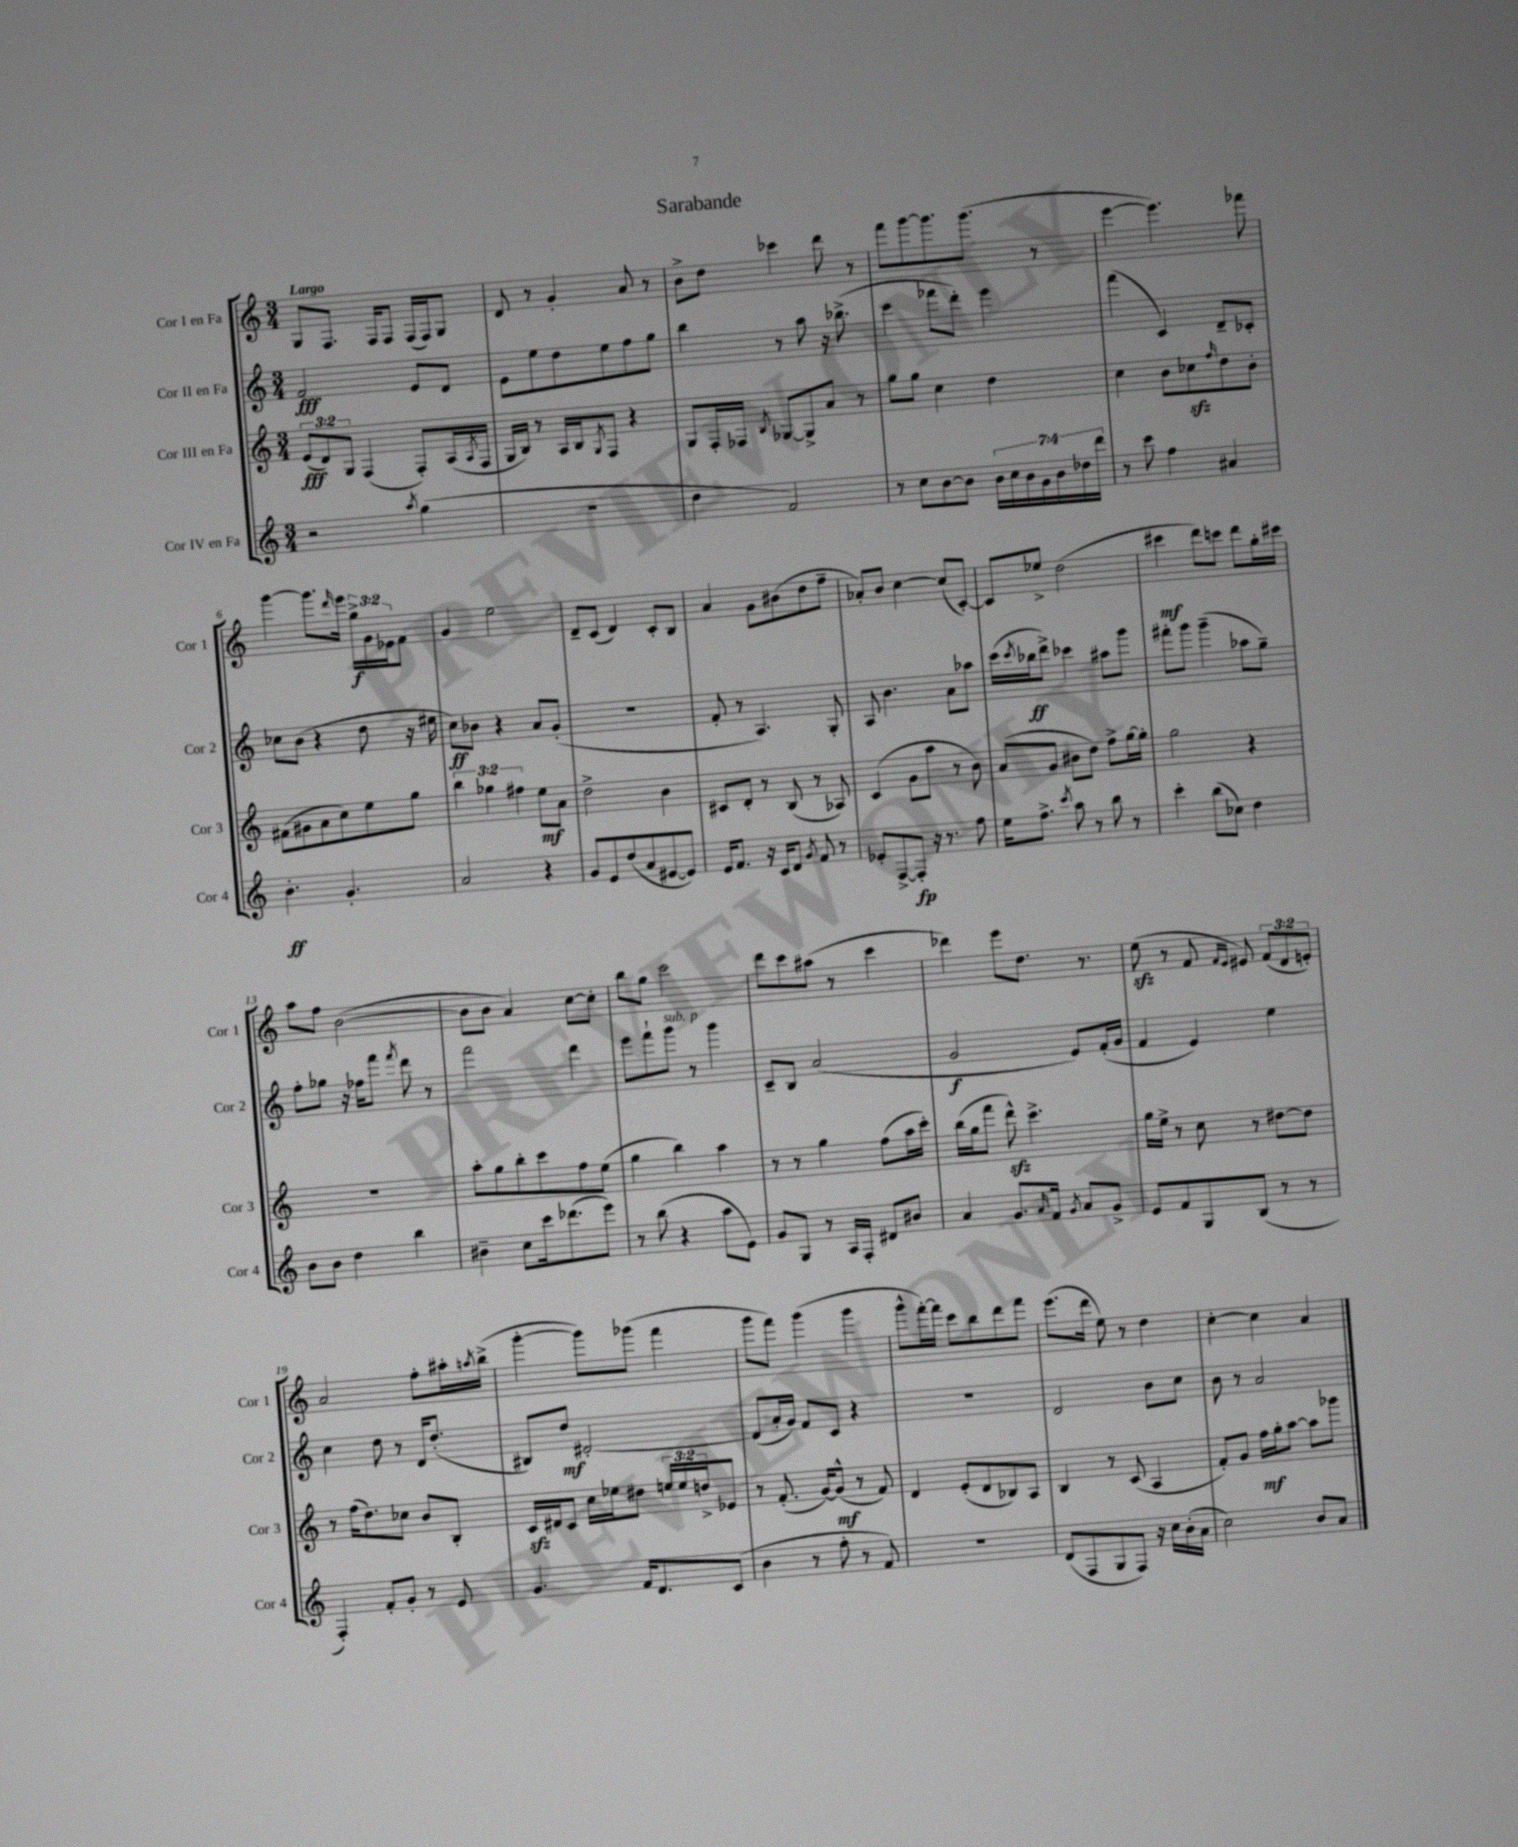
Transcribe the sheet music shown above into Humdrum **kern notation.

**kern	**kern	**kern	**kern
*staff4	*staff3	*staff2	*staff1
*clefG2	*clefG2	*clefG2	*clefG2
*k[]	*k[]	*k[]	*k[]
*M3/4	*M3/4	*M3/4	*M3/4
2r	(12e	2f	8G
.	12d)	.	.
.	.	.	8.F
.	12G	.	.
.	(4F	.	.
.	.	.	16F
.	.	.	8F
8qaa	.	.	.
(4gg	8F')	8e	(16F
.	.	.	16F)
.	(16A	8d	8G
.	8qA	.	.
.	16F	.	.
=	=	=	=
2.r	16G	8e	8d
.	16B)	.	.
.	8r	8ee	8r
.	16A	8dd	4g'
.	16B	.	.
.	8qG	.	.
.	8F	8ee	.
.	4r	8ff	8a
.	.	8gg	8r
=	=	=	=
4dd	8G	4bb	8b^
.	16F'	.	8dd
.	16F-	.	.
.	8qB	.	.
2f)	[8G-	8r	4ccc-
.	8G-^]	8aa	.
.	8a	16r	8ddd
.	.	(8.bb-^	.
.	8r	.	8r
=	=	=	=
8r	8gg	4ccc	8fff
8cc	8gg	.	[8ggg
[8b	4cc	8fff-	8.ggg]
8b]	.	8ddd')	.
.	.	.	(8.ggg
28b	4dd	4eee	.
28cc	.	.	.
28b	.	.	.
28g	.	.	.
.	.	.	8r
28b	.	.	.
28dd-	.	.	.
28ddd	.	.	.
=	=	=	=
8r	4cc	(4fff	[4eee
8ccc	.	.	.
4ff	8b	4c)	4.eee])
.	8cc-	.	.
.	16qqff	.	.
4a#	8dd	8d~	.
.	8b'	8c-'	8fff-
=	=	=	=
4.b'	(8f#	8cc-	[4ggg
.	8g#	(8b	.
.	8a	4r	8.ggg]
4.g'	8cc)	.	.
.	.	.	16qqddd
.	.	.	16eee
.	8ee	8dd	24gg^
.	.	.	24g
.	.	.	24e-
.	8gg	16r	8f
.	.	16ee#	.
=	=	=	=
2a	6bb	8cc)	4g
.	.	8b-	.
.	6gg-	.	.
.	.	4r	2ee
.	6ff#	.	.
4r	8ee	8a	.
.	8a	(8g'	.
=	=	=	=
8g	2dd^	2.r	8d~
8e	.	.	(8c
(8dd	.	.	4d)
8a	.	.	.
[8e#	4b	.	8c'
8e#])	.	.	8B
=	=	=	=
16e	8c#	8f'	4a
8.f	.	.	.
.	8d'	8r	.
16r	8r	4.A)	8g
16c	.	.	.
8d	(8B	.	(8b#
8qg	.	.	.
8f	8r	.	8dd
8r	8A-)	8G'	8ff~
=	=	=	=
8e-'	(4c	8A	8a-')
[8F^	.	4.b	8b
8F']	8g	.	[4cc
16r	8aa	.	.
8.r	.	.	.
.	8r	8a	(8cc]
8ff	8b)	8aa-	[8c')
=	=	=	=
16ee	(8a	(16ccc	8c]
.	.	8qccc	.
8.ff^	.	16bb-	.
.	8g	8ddd^)	8ee-^
8qccc	.	.	.
8aa	8b#	4ccc-	(2dd
8r	8dd)	.	.
8bb	8ff^	8aa#	.
8r	[16gg	8ggg	.
.	16gg']	.	.
=	=	=	=
4ccc'	2gg	8fff#'	4ccc#
.	.	8ggg	.
(8bb	.	(4ggg~	8ddd)
8cc-)	.	.	8ccc
4dd	4r	8aa-	8ddd
.	.	8gg~)	16gg'
.	.	.	16ccc#
=	=	=	=
8b	2.r	8ff'	8aa
8b	.	8gg-	8ff
4dd	.	16r	([2b
.	.	16ff-	.
.	.	8fff	.
.	.	8qfff	.
4bb	.	8ddd	.
.	.	8r	.
=	=	=	=
4b#~	8aa'	2fff	8b]
.	8gg	.	8b
8cc	8bb'	.	4a)
16ccc	8ccc	.	.
(8.ddd-	.	.	.
.	8ff	4ddd	[8cc
8eee)	(8ee	.	8cc']
=	=	=	=
8r	4gg	8eee	8bb
(8bb	.	8fff`	8gg
4r	4bb)	8ggg	2ccc
.	.	8r	.
8aa	4aa	4ggg	.
8e)	.	.	.
=	=	=	=
8g	8r	8c~	8ddd
8G	8r	8B	8ccc
8r	4gg	(2a	(8aa#
16A	.	.	8r
16F'	.	.	.
8d#	(8ff	.	4ccc
8b#	16aa	.	.
.	16ccc')	.	.
=	=	=	=
4a	(16bb	2g	4ddd-)
.	16gg	.	.
.	8fff	.	.
8.g	8ddd^^)	.	8eee
.	4.ccc^	.	8.dd
16qqa	.	.	.
16f	.	.	.
8qg	.	.	.
8a	.	8e)	.
.	.	.	8.r
8g^	.	(16f'	.
.	.	16g	.
=	=	=	=
8e	16gg	4f	(8ee
.	16ee^	.	.
8f	8r	.	8r
8G	8cc	4e)	8f
.	.	.	16qqf
.	.	.	16qqe
(8B	8r	.	8e#)
8r	[8dd#	4ee	(12f
.	.	.	12d
8r	8dd#]	.	.
.	.	.	12e')
=	=	=	=
4F')	8r	4cc	2a
.	(16ff	.	.
.	8.dd)	.	.
8f'	.	8dd	.
8g'	8cc-	8r	.
8r	8b	16d	8ff'
.	.	(8.dd'	.
8e	8B'	.	16aa#'
.	.	.	8qaa
.	.	.	(16bb^
=	=	=	=
4.g	16c	8B#)	[4ggg'
.	16d#	.	.
.	8c	8dd	.
.	16cc	[2d#'	8ggg])
.	16ee-	.	.
16f	8dd#	.	(8ggg-
8.d	.	.	.
.	24ee	.	4fff
.	24ee	.	.
.	24dd^	.	.
(8c	8e-	.	.
=	=	=	=
4b	8r	(8d#]	8ggg
.	(8.f'	16a'	8fff)
.	.	16g)	.
8r	.	8f	(4ggg
.	[16g)	.	.
8ff'	(8g^^]	8c	.
8r	8r	4r	4ggg
8f)	8f)	.	.
=	=	=	=
2.r	4d	2.r	8ggg^^
.	.	.	[16fff')
.	.	.	16fff]
.	(8e'	.	8ccc
.	8d	.	8bb
.	8B-)	.	8ddd
.	8A	.	8fff
=	=	=	=
(8d	4B	2d	(8.eee
8F	.	.	.
.	.	.	16ddd
8G	8r	.	8ee)
8F)	(8c	.	8r
16r	4A	8b	4dd
16cc	.	.	.
(16b'	.	8cc	.
16a	.	.	.
=	=	=	=
2cc)	8f')	8b	[4cc'
.	8g	8r	.
.	16ff	2a	4cc]
.	16gg'	.	.
.	[8aa	.	.
8b	8aa]	.	4a
8a	8ggg-	.	.
==	==	==	==
*-	*-	*-	*-
